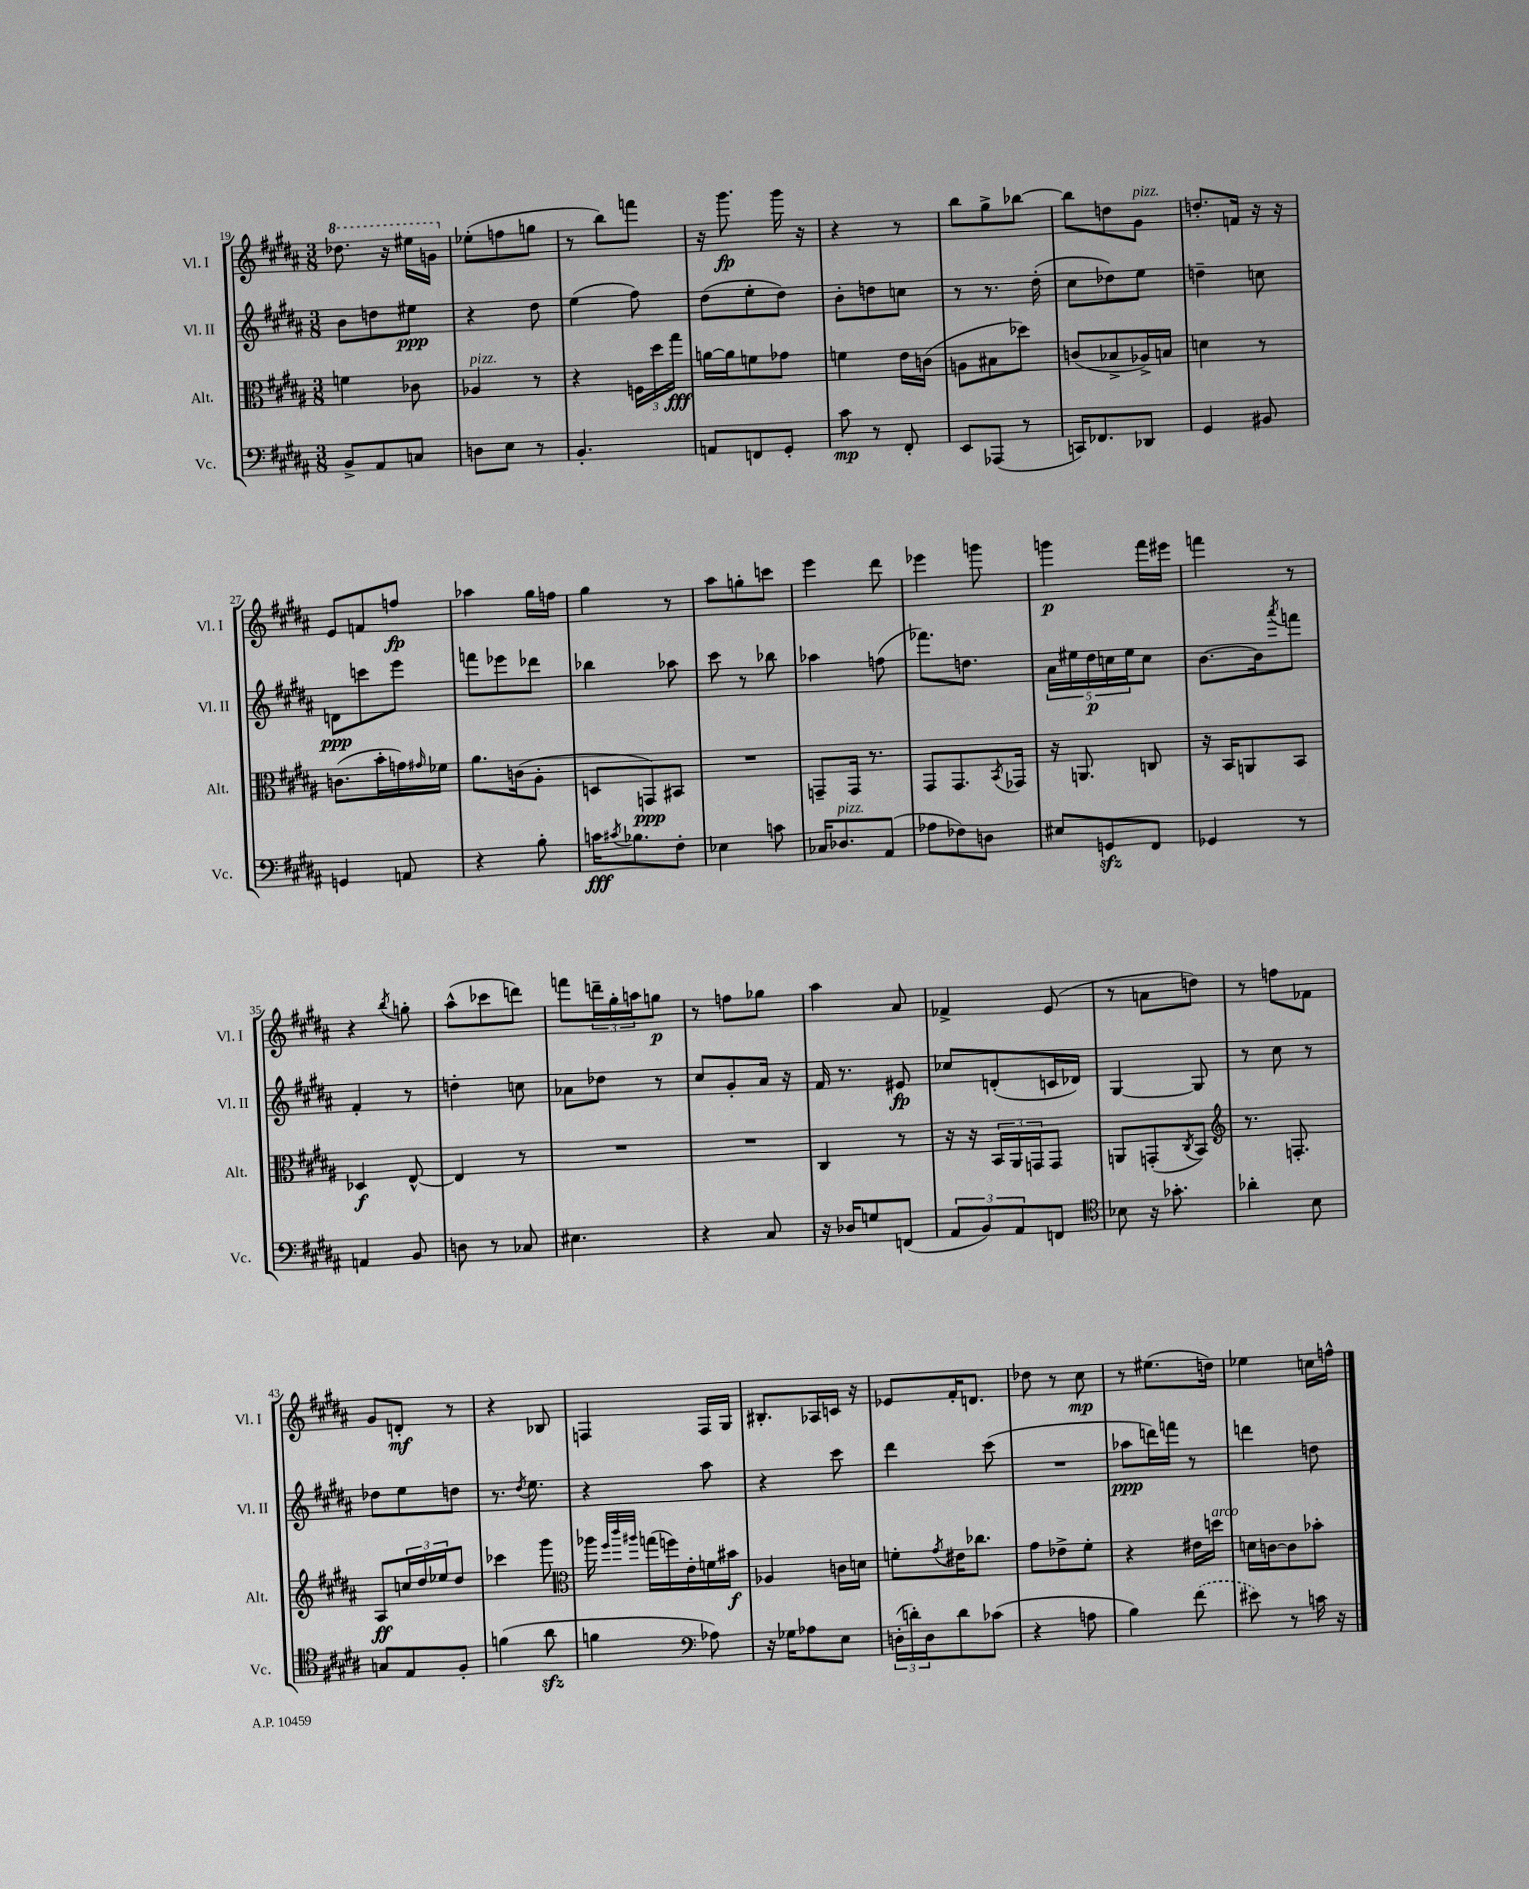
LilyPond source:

<<
\new StaffGroup <<
\new Staff = "s0" \with { instrumentName = "Vl. I" shortInstrumentName = "Vl. I" } {
    \clef treble \key b \major \numericTimeSignature \time 3/8
    \ottava #1 des'''8. r16 eis'''16 g''16 \ottava #0 |
    ees''8-.( f''8 g''8 |
    r8 b''8) f'''8 |
    r16 gis'''8.\fp gis'''16 r16 |
    r4 r8 |
    b''8 gis''8-> bes''8~ |
    bes''8 d''8 gis'8^\markup { \italic "pizz." } |
    d''8.-. f'16 r16 r16 |
    e'8 f'8 f''8\fp |
    aes''4 gis''16 f''16 |
    gis''4 r8 |
    ais''8 g''8-. c'''8 |
    e'''4 dis'''8 |
    ees'''4 g'''8 |
    g'''4\p fis'''16 eis'''16 |
    f'''4 r8 |
    r4 \acciaccatura { b''8 } g''8-. |
    ais''8-^( ces'''8 d'''8) |
    f'''8 \tuplet 3/2 { d'''16-- gis''16-. a''16 } g''8\p |
    r8 f''8 ges''8 |
    ais''4 ais'8 |
    fes'4-> e'8( |
    r8 a'8 d''8) |
    r8 f''8 fes'8 |
    gis'8 d'8-.\mf r8 |
    r4 bes8 |
    f4 f16 gis16 |
    bis8.-. aes16 c'16 r16 |
    ees'8 fis'16-. d'8. |
    des''8 r8 cis''8\mp |
    r8 eis''8.( d''16) |
    ees''4 c''16 f''16-^ \bar "|." |
}
\new Staff = "s1" \with { instrumentName = "Vl. II" shortInstrumentName = "Vl. II" } {
    \clef treble \key b \major \numericTimeSignature \time 3/8
    b'8 d''8 eis''8\ppp |
    r4 dis''8 |
    e''4( fis''8) |
    dis''8( e''8-. dis''8) |
    b'8-. d''8 c''8 |
    r8 r8. dis''16-.( |
    cis''8 des''8) e''8 |
    d''4-- c''8 |
    d'8\ppp c'''8 e'''8 |
    f'''8 ees'''8 des'''8 |
    bes''4 aes''8 |
    cis'''8 r8 bes''8 |
    aes''4 f''8( |
    fes'''8.) d''8. |
    \tuplet 5/4 { ais'16 eis''16 dis''16\p c''16 eis''16 } c''8 |
    b'8.~ b'16 \acciaccatura { ais'''8 } f'''8 |
    fis'4-. r8 |
    d''4-. c''8 |
    aes'8 des''8 r8 |
    cis''8 gis'8-. ais'16 r16 |
    fis'16 r8. eis'8\fp |
    ces''8 d'8-.( c'16 des'16) |
    gis4~ gis8 |
    r8 cis''8 r8 |
    des''8 e''8 d''8 |
    r8. \acciaccatura { dis''8 } e''8. |
    r4 ais''8 |
    r4 cis'''8 |
    dis'''4 cis'''8( |
    R4. |
    aes''8\ppp d'''16) f'''16 r8 |
    d'''4 d''8 \bar "|." |
}
\new Staff = "s2" \with { instrumentName = "Alt." shortInstrumentName = "Alt." } {
    \clef alto \key b \major \numericTimeSignature \time 3/8
    f'4 ces'8 |
    aes4^\markup { \italic "pizz." } r8 |
    r4 \tuplet 3/2 { f16 dis''16 gis''16\fff } |
    a'16~ a'16 f'8 ges'8 |
    f'4 e'16 c'16( |
    a8 bis8 des''8) |
    c'8( bes8-> aes16->) b16 |
    d'4 r8 |
    c'8.( b'16-. g'16) \grace { gis'16 } fes'16 |
    ais'8. c'16( ais8-. |
    d8 g,8\ppp) bis,8 |
    R4. |
    g,8-- g,16 r8. |
    gis,8 gis,8. \acciaccatura { b,8 } ges,16 |
    r16 a,8. c8 |
    r16 b,16 a,8 b,8 |
    des4\f e8~-^ |
    e4 r8 |
    R4. |
    R4. |
    cis4 r8 |
    r16 r16 \tuplet 3/2 { b,16 ais,16 g,16 } g,8 |
    a,8 g,8-.( \acciaccatura { cis8 } b,8) |
    \clef treble r8. f8.-. |
    ais8\ff \tuplet 3/2 { c''16 dis''16 ees''16 } dis''8 |
    ces'''4 gis'''8 |
    \clef alto aes''16 \grace { fis''32 cis'''32 ais''32 } g''16( f''16) e'16-. f'16 bis'16\f |
    aes4 c'16 d'16 |
    f'8-. \acciaccatura { gis'8 } eis'16 ces''8. |
    gis'8 ees'8-> fis'8-. |
    r4 eis'16 d''16^\markup { \italic "arco" } |
    d'16 c'16~ c'8 bes'8-. \bar "|." |
}
\new Staff = "s3" \with { instrumentName = "Vc." shortInstrumentName = "Vc." } {
    \clef bass \key b \major \numericTimeSignature \time 3/8
    b,8-> ais,8 c8 |
    d8 e8 r8 |
    b,4.-. |
    a,8 f,8 gis,8-. |
    cis'8\mp r8 fis,8-. |
    e,8 aes,,8( r8 |
    c,16) fes,8. des,8 |
    gis,4 bis,8 |
    g,4 a,8 |
    r4 b8-. |
    c'16\fff \acciaccatura { cis'8 } bes8. fis8-. |
    ees4 c'8 |
    ces16 des8.^\markup { \italic "pizz." } ais,8( |
    aes8 fes8) d8 |
    eis8 g,8\sfz fis,8 |
    ges,4 r8 |
    a,4 b,8 |
    d8 r8 ces8 |
    eis4. |
    r4 cis8 |
    r16 des16 g8 f,8( |
    \tuplet 3/2 { ais,8 b,8) ais,8 } f,8 |
    \clef tenor bes8 r16 ges'8.-. |
    aes'4-. b8 |
    g8 e8 fis8-. |
    f'4( ais'8\sfz |
    f'4 \clef bass aes8) |
    r16 ges16 aes8 e8 |
    \tuplet 3/2 { d16-.( d'16-.) d16 } d'8 ces'8( |
    r4 a8 |
    b4) \once \slurDashed fis'8( |
    eis'8) r8 c'16 r16 \bar "|." |
}
>>
>>
\layout { \context { \Score currentBarNumber = #19 } }
